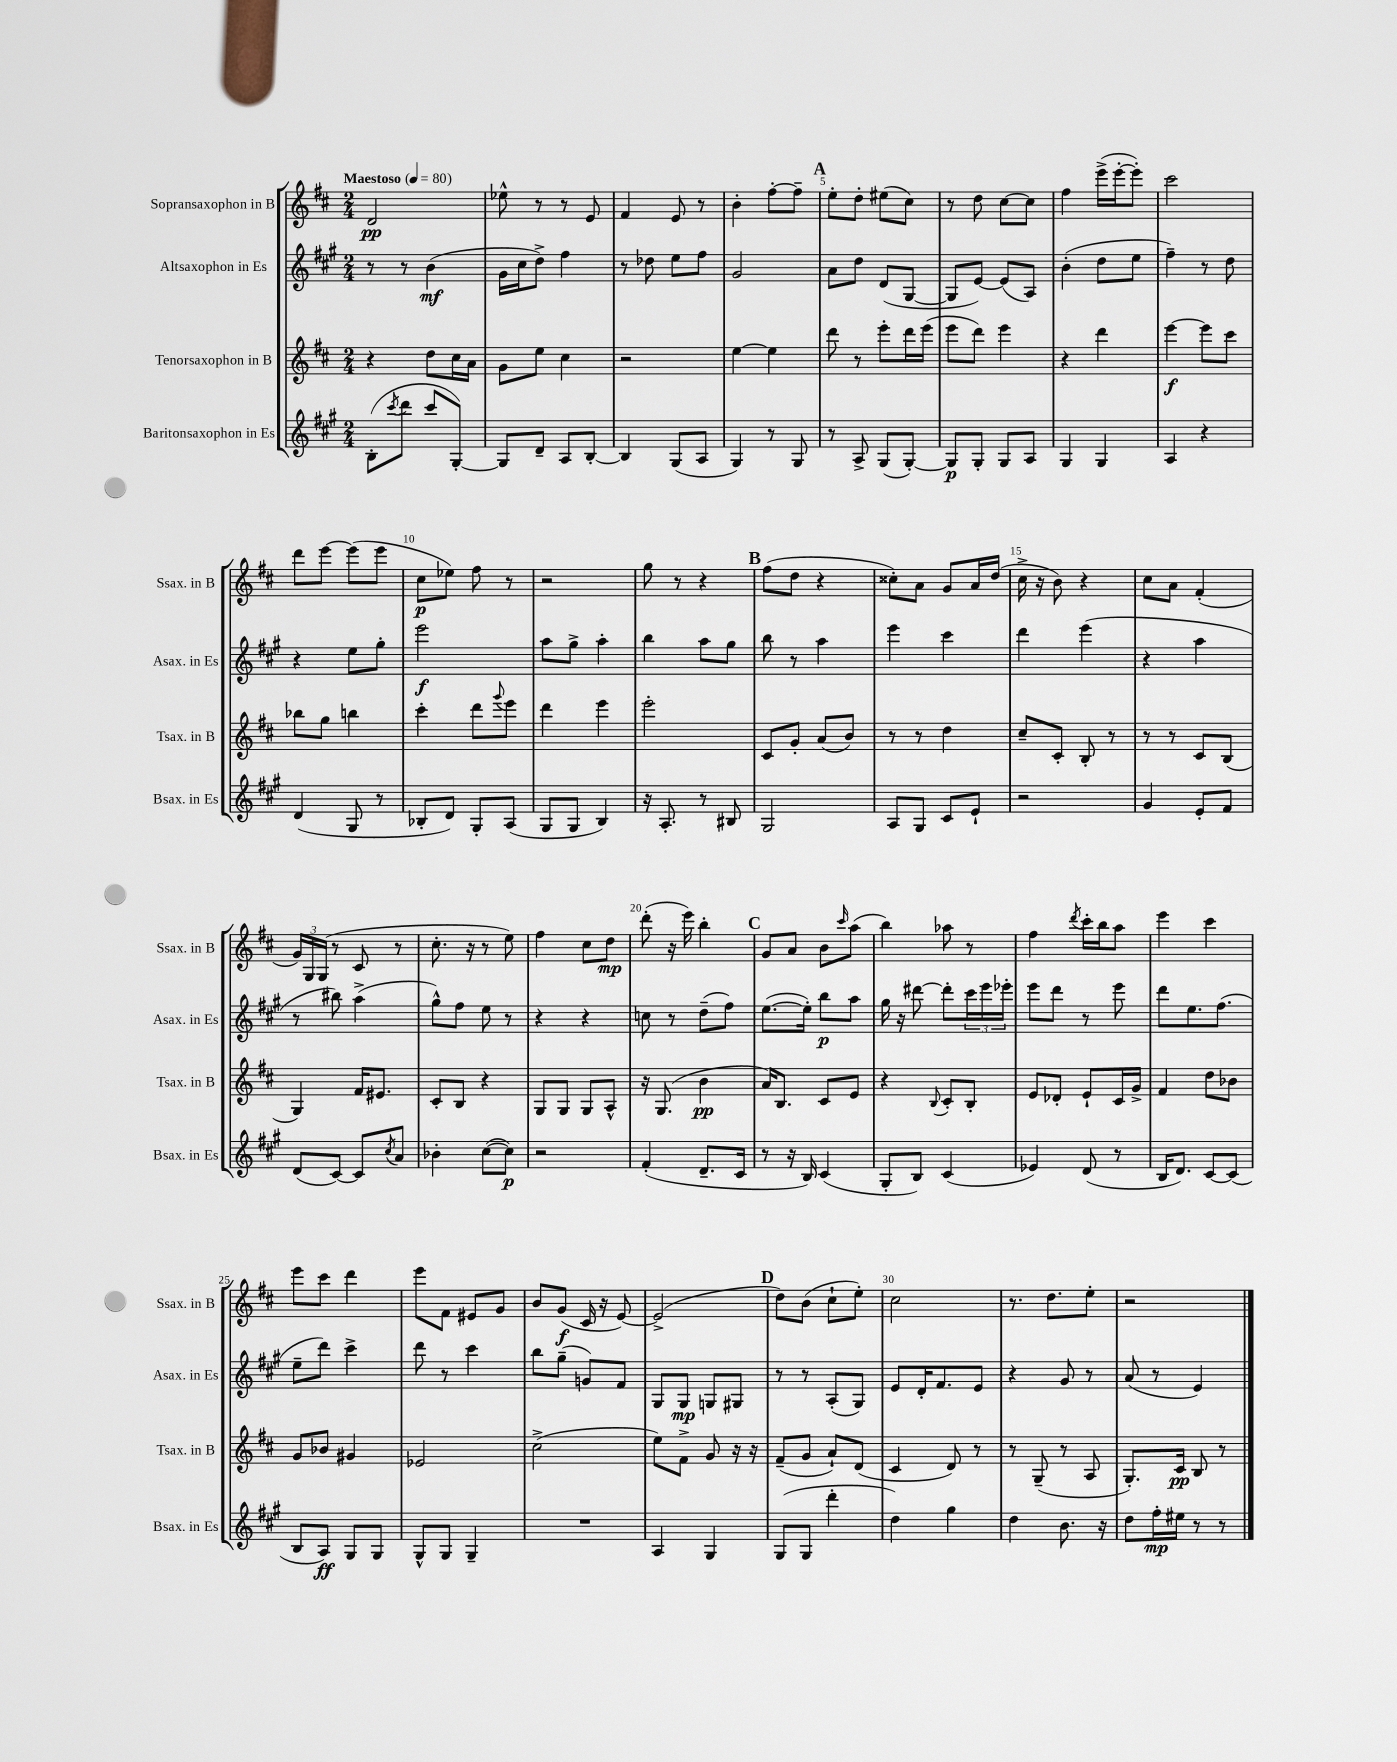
<<
\new StaffGroup <<
\new Staff = "s0" \with { instrumentName = "Sopransaxophon in B" shortInstrumentName = "Ssax. in B" } {
    \clef treble \key d \major \numericTimeSignature \time 2/4 \tempo "Maestoso" 4 = 80
    d'2\pp |
    ees''8-^ r8 r8 e'8 |
    fis'4 e'8 r8 |
    b'4-. fis''8~-. fis''8-- |
    \mark \markup { \bold "A" } e''8-. d''8-. eis''8( cis''8) |
    r8 d''8 cis''8~ cis''8 |
    fis''4 e'''16->( e'''16~-. e'''8-.) |
    cis'''2 |
    d'''8 e'''8~ e'''8( e'''8 |
    cis''8\p ees''8) fis''8 r8 |
    r2 |
    g''8 r8 r4 |
    \mark \markup { \bold "B" } fis''8( d''8 r4 |
    cisis''8-.) a'8 g'8 a'16 d''16( |
    cis''16-> r16 b'8) r4 |
    cis''8 a'8 fis'4-.( |
    \tuplet 3/2 { g'16) g16 g16( } r8 cis'8 r8 |
    cis''8.-. r16 r8 e''8) |
    fis''4 cis''8 d''8\mp |
    d'''8-.( r16 e'''16) b''4-. |
    \mark \markup { \bold "C" } g'8 a'8 b'8 \grace { cis'''16 } a''8( |
    b''4) aes''8 r8 |
    fis''4 \acciaccatura { d'''8 } cis'''16-. b''16 a''8 |
    e'''4 cis'''4 |
    e'''8 cis'''8 d'''4 |
    e'''8 fis'8 eis'8 g'8 |
    b'8 g'8\f( cis'16 r16 e'8~) |
    e'2->( |
    \mark \markup { \bold "D" } d''8) b'8( cis''8-! e''8-.) |
    cis''2 |
    r8. d''8. e''8-. |
    r2 \bar "|." |
}
\new Staff = "s1" \with { instrumentName = "Altsaxophon in Es" shortInstrumentName = "Asax. in Es" } {
    \clef treble \key a \major \numericTimeSignature \time 2/4
    r8 r8 b'4\mf( |
    gis'16 cis''16 d''8->) fis''4 |
    r8 des''8 e''8 fis''8 |
    gis'2 |
    \mark \markup { \bold "A" } a'8 d''8 d'8( gis8~ |
    gis8 e'8~) e'8( a8) |
    b'4-.( d''8 e''8 |
    fis''4--) r8 d''8 |
    r4 e''8 gis''8-. |
    e'''2\f |
    a''8 gis''8-> a''4-. |
    b''4 a''8 gis''8 |
    \mark \markup { \bold "B" } b''8 r8 a''4 |
    e'''4 cis'''4 |
    d'''4 e'''4( |
    r4 a''4 |
    r8 bis''8) a''4->( |
    gis''8-^) fis''8 e''8 r8 |
    r4 r4 |
    c''8 r8 d''8--( fis''8) |
    \mark \markup { \bold "C" } e''8.~( e''16-.) b''8\p a''8 |
    gis''16 r16 dis'''8~ dis'''8-. \tuplet 3/2 { cis'''16 e'''16 ees'''16-. } |
    e'''8 d'''8 r8 e'''8 |
    d'''8 e''8. fis''8.( |
    e''8-- d'''8) cis'''4-> |
    d'''8 r8 cis'''4 |
    b''8 gis''8--( g'8) fis'8 |
    gis8 gis8\mp g8 gis8 |
    \mark \markup { \bold "D" } r8 r8 a8-.( gis8) |
    e'8 d'16-. fis'8. e'8 |
    r4 gis'8 r8 |
    a'8( r8 e'4) \bar "|." |
}
\new Staff = "s2" \with { instrumentName = "Tenorsaxophon in B" shortInstrumentName = "Tsax. in B" } {
    \clef treble \key d \major \numericTimeSignature \time 2/4
    r4 d''8 cis''16 a'16 |
    g'8 e''8 cis''4 |
    r2 |
    e''4~ e''4 |
    \mark \markup { \bold "A" } d'''8 r8 e'''8-. d'''16 e'''16( |
    e'''8 d'''8) e'''4 |
    r4 d'''4 |
    e'''4~\f e'''8 cis'''8 |
    bes''8 g''8 b''4 |
    cis'''4-. d'''8 \appoggiatura { g'''8 } e'''8 |
    d'''4 e'''4 |
    e'''2-. |
    \mark \markup { \bold "B" } cis'8 g'8-. a'8( b'8) |
    r8 r8 d''4 |
    cis''8-- cis'8-. b8-. r8 |
    r8 r8 cis'8 b8( |
    g4) fis'16 eis'8. |
    cis'8-. b8 r4 |
    g8 g8 g8 a8-^ |
    r16 g8.( b'4\pp |
    \mark \markup { \bold "C" } a'16) b8. cis'8 e'8 |
    r4 \appoggiatura { b8 } cis'8-. b8-. |
    e'8 des'8-. e'8-! cis'16 g'16-> |
    fis'4 d''8 bes'8 |
    g'8 bes'8 gis'4 |
    ees'2 |
    cis''2->( |
    e''8) fis'8-> g'8 r16 r16 |
    \mark \markup { \bold "D" } fis'8--( g'8 a'8-!) d'8( |
    cis'4 d'8) r8 |
    r8 g8--( r8 a8 |
    g8.-.) cis'16\pp b8 r8 \bar "|." |
}
\new Staff = "s3" \with { instrumentName = "Baritonsaxophon in Es" shortInstrumentName = "Bsax. in Es" } {
    \clef treble \key a \major \numericTimeSignature \time 2/4
    b8-.( \acciaccatura { cis'''8 } d'''8 cis'''8 gis8~-.) |
    gis8 d'8-- a8 b8~-. |
    b4 gis8( a8 |
    gis4) r8 gis8 |
    \mark \markup { \bold "A" } r8 a8-> gis8( gis8~-.) |
    gis8\p gis8-. gis8 a8 |
    gis4 gis4 |
    a4 r4 |
    d'4( gis8 r8 |
    bes8-. d'8) gis8-. a8( |
    gis8 gis8 b4) |
    r16 a8.-. r8 bis8 |
    \mark \markup { \bold "B" } gis2 |
    a8 gis8 cis'8 e'8-! |
    r2 |
    gis'4 e'8-. fis'8 |
    d'8( cis'8~) cis'8 \acciaccatura { cis''8 } a'8 |
    bes'4-. cis''8~( cis''8\p) |
    r2 |
    fis'4-.( d'8.-- cis'16 |
    \mark \markup { \bold "C" } r8 r16 b16) cis'4( |
    gis8-. b8) cis'4( |
    ees'4) d'8( r8 |
    b16 d'8.) cis'8~ cis'8( |
    b8 a8\ff) gis8 gis8 |
    gis8-^ gis8 gis4-- |
    R2 |
    a4 gis4 |
    \mark \markup { \bold "D" } gis8( gis8 d'''4-. |
    d''4) gis''4 |
    d''4 b'8. r16 |
    d''8 fis''16-.\mp eis''16 r8 r8 \bar "|." |
}
>>
>>
\layout { \context { \Score \override BarNumber.break-visibility = ##(#f #t #t) barNumberVisibility = #(every-nth-bar-number-visible 5) } }
